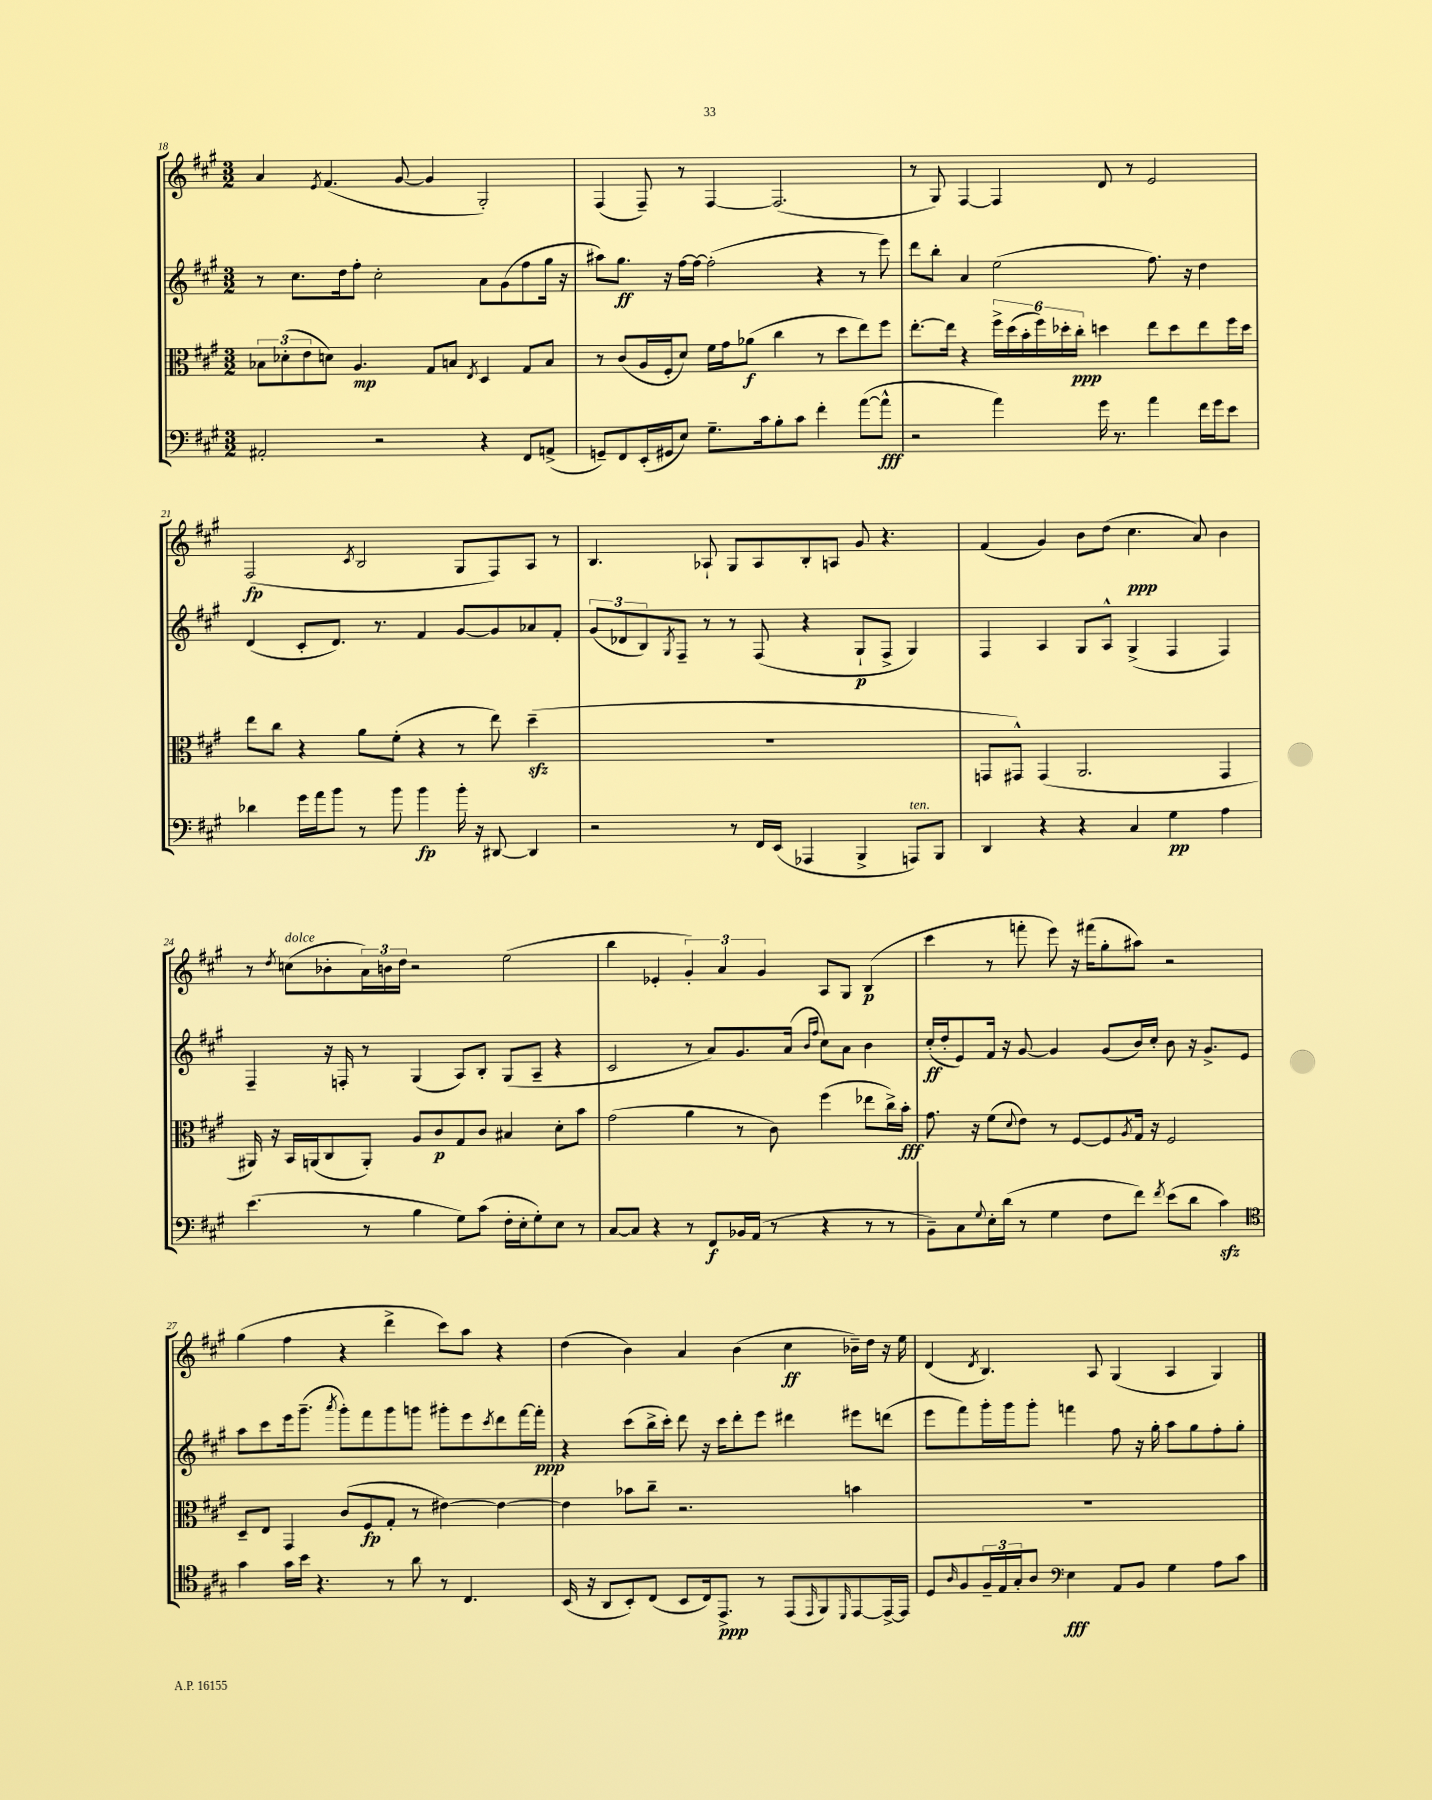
<<
\new StaffGroup <<
\new Staff = "s0" {
    \clef treble \key a \major \numericTimeSignature \time 3/2
    a'4 \acciaccatura { e'8 } fis'4.( gis'8~ gis'4 gis2-.) |
    fis4( fis8--) r8 fis4~ fis2.( |
    r8 gis8) fis4~ fis4 d'8 r8 e'2 |
    fis2\fp( \acciaccatura { cis'8 } b2 gis8 fis8) a8 r8 |
    b4. aes8-! gis8 aes8 b8-. a8 gis'8 r4. |
    fis'4( gis'4) b'8 d''8( cis''4.\ppp a'8) b'4 |
    r8 \acciaccatura { d''8 } c''8^\markup { \italic "dolce" }( bes'8-. \tuplet 3/2 { a'16) b'16 d''16 } r2 e''2( |
    b''4 ees'4-. \tuplet 3/2 { gis'4-.) a'4 gis'4 } a8 gis8 b4\p( |
    cis'''4 r8 f'''8-. e'''8) r16 fis'''16( gis''8-. ais''8) r2 |
    gis''4( fis''4 r4 d'''4-> cis'''8) a''8 r4 |
    d''4( b'4) a'4 b'4( cis''4\ff bes'16--) d''16 r16 e''16 |
    d'4( \acciaccatura { d'8 } b4.) a8 gis4( a4 gis4) \bar "|." |
}
\new Staff = "s1" {
    \clef treble \key a \major \numericTimeSignature \time 3/2
    r8 cis''8. d''16 fis''8-. cis''2-. a'8 gis'8( fis''8 gis''16 r16 |
    ais''8) gis''8.\ff r16 fis''16~ fis''16~ fis''2-.( r4 r8 e'''8) |
    d'''8 b''8-. a'4 e''2( fis''8.) r16 d''4 |
    d'4( cis'8-. d'8.) r8. fis'4 gis'8~ gis'8 aes'8 fis'8-. |
    \tuplet 3/2 { gis'8( des'8 b8) } \acciaccatura { gis8 } fis8-- r8 r8 fis8( r4 gis8-!\p fis8-> gis4) |
    fis4 a4 gis8 a8-^ gis4->( fis4 fis4) |
    fis4-- r16 f16-. r8 gis4( a8) b8-. gis8( a8-- r4 |
    cis'2 r8 a'8) gis'8. a'16( \grace { b'16 fis''16 } cis''8) a'8 b'4 |
    cis''16-.\ff( d''16-. e'8) fis'16 r16 gis'8~ gis'4 gis'8( b'16) cis''16-. b'8 r16 gis'8.-> e'8 |
    a''8 cis'''8 e'''16 gis'''8.--( \acciaccatura { a'''8 } gis'''8-.) fis'''8 gis'''8 g'''8 gis'''8-. e'''8 \acciaccatura { cis'''8 } d'''8 fis'''16~ fis'''16-.\ppp |
    r4 cis'''8( b''16-> cis'''16-.) d'''8 r16 cis'''16 d'''8-. e'''8 dis'''4 eis'''8 d'''8( |
    e'''8 fis'''8) gis'''16-. gis'''16 gis'''8-. f'''4 fis''8 r16 gis''16-. a''8 gis''8 fis''8-. gis''8-. \bar "|." |
}
\new Staff = "s2" {
    \clef alto \key a \major \numericTimeSignature \time 3/2
    \tuplet 3/2 { bes8 des'8-.( e'8 } d'8) a4.\mp gis8 b8 \acciaccatura { e8 } d4 gis8 b8 |
    r8 cis'8( a16 fis16-. d'8) fis'16 gis'16 aes'8\f( cis''4 r8 d''8 e''8) fis''8 |
    e''8.~-. e''16 r4 \tuplet 6/4 { fis''16-> d''16( b'16-. fis''16) des''16-. cis''16-.\ppp } d''4 e''8 d''8 e''8 fis''16 d''16 |
    e''8 cis''8 r4 a'8 fis'8-.( r4 r8 e''8) d''4--\sfz( |
    R1. |
    g,8 gis,8-^) gis,4( a,2. gis,4 |
    ais,16) r16 b,16 a,16( cis8 a,8-.) a8 cis'8\p gis8 cis'8 bis4 d'8-. b'8 |
    gis'2( a'4 r8 cis'8) fis''4( ees''8 cis''16->) b'16-.\fff |
    gis'8. r16 fis'8( \appoggiatura { d'8 } e'8) r8 fis8~ fis8 \acciaccatura { a8 } gis16 r16 fis2 |
    d8-- e8 gis,4 cis'8( fis8\fp gis8-. r8 eis'4~) eis'4~ |
    eis'4 bes'8 cis''8-- r2. b'4 |
    R1. \bar "|." |
}
\new Staff = "s3" {
    \clef bass \key a \major \numericTimeSignature \time 3/2
    ais,2-. r2 r4 fis,8 a,8->( |
    g,8--) fis,8 e,16-.( gis,16 e8) gis8.-- cis'16 b8-. cis'8 fis'4-. a'8~( a'8-^\fff |
    r2 a'4) gis'16 r8. a'4 fis'16 gis'16 e'8 |
    des'4 gis'16 a'16 b'8 r8 b'8 b'4\fp b'16-. r16 dis,8~ dis,4 |
    r2 r8 fis,16 e,16( aes,,4 b,,4-> a,,8^\markup { \italic "ten." }) b,,8 |
    d,4 r4 r4 cis4 gis4\pp a4 |
    e'4.( r8 b4 gis8) cis'8( fis16-. e16-. gis8-.) e8 r8 |
    cis8~ cis8 r4 r8 fis,8\f bes,16 a,16( r8 r4 r8 r8 |
    b,8--) cis8 \appoggiatura { gis8 } e16-. d'16( r8 gis4 fis8 fis'8) \acciaccatura { fis'8 } e'8( d'8 cis'4\sfz) |
    \clef tenor gis'4 gis'16 b'16 r4. r8 a'8 r8 cis4. |
    b,16( r16 a,8 b,8-.) cis8( b,8 cis16) e,8.->\ppp r8 e,8( \grace { e,16 } fis,8) \grace { d,16 } e,8~ e,16~-> e,16 |
    d8 \grace { a16 } fis8 \tuplet 3/2 { fis16-- e16 gis16-. } a8 \clef bass e4\fff a,8 b,8 gis4 a8 cis'8 \bar "|." |
}
>>
>>
\layout { \context { \Score currentBarNumber = #18 } }
